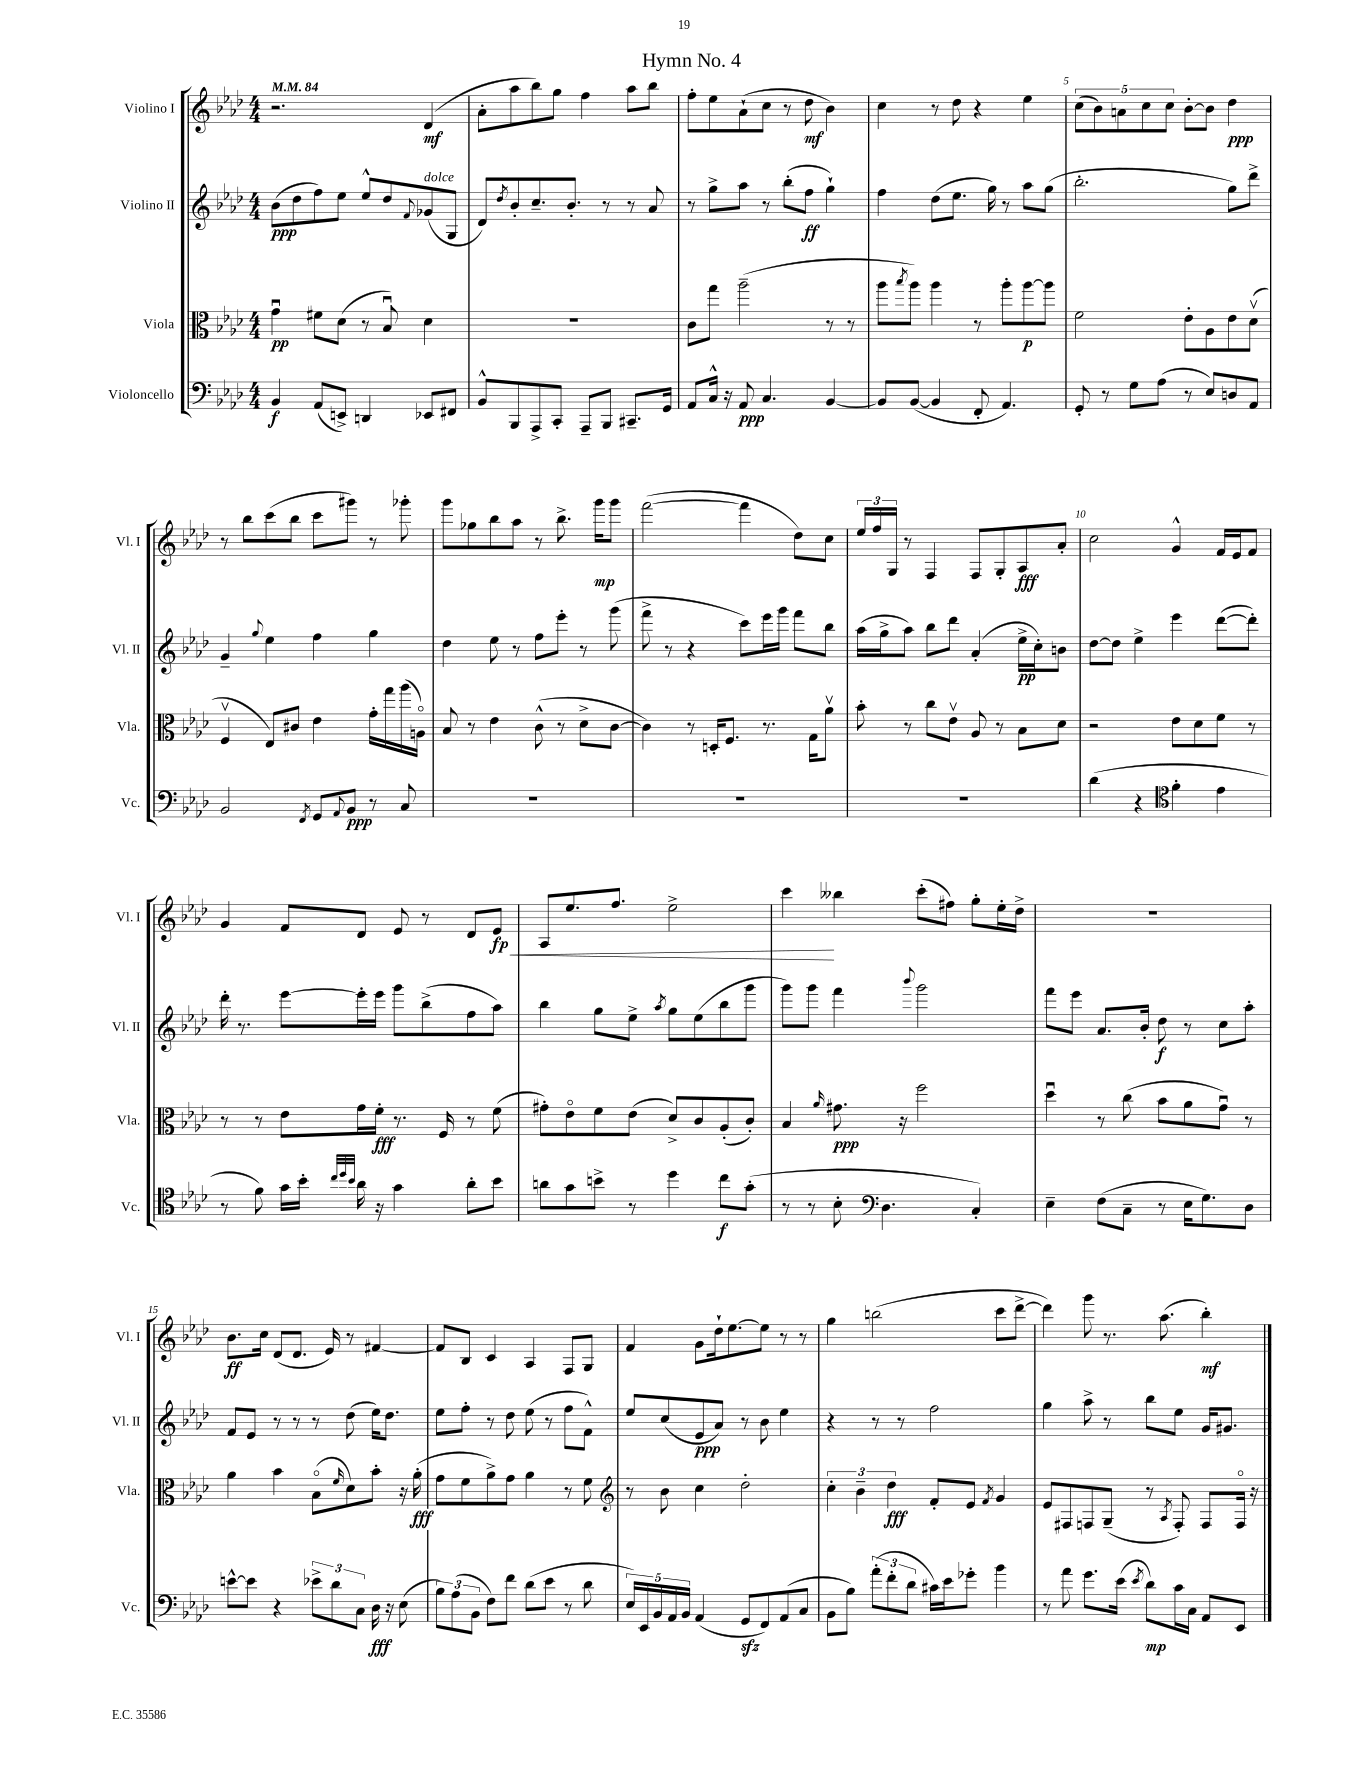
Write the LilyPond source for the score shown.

\header { title = "Hymn No. 4" }
<<
\new StaffGroup <<
\new Staff = "s0" \with { instrumentName = "Violino I" shortInstrumentName = "Vl. I" } {
    \clef treble \key aes \major \numericTimeSignature \time 4/4 \tempo 4 = 84
    r2. des'4\mf( |
    aes'8-. aes''8 bes''8) g''8 f''4 aes''8 bes''8 |
    f''8-. ees''8 aes'8-!( c''8 r8 des''8\mf bes'4) |
    c''4 r8 des''8 r4 ees''4 |
    \tuplet 5/4 { c''8( bes'8) a'8 c''8 c''8 } bes'8~-. bes'8 des''4\ppp |
    r8 bes''8 c'''8( bes''8 c'''8 gis'''8) r8 ges'''8-. |
    g'''8 ges''8 bes''8 aes''8 r8 bes''8.-> g'''16\mp g'''8 |
    f'''2~( f'''4 des''8) c''8 |
    \tuplet 3/2 { ees''16 f''16 g16 } r8 f4 f8 g8-. aes8\fff aes'8-. |
    c''2 g'4-^ f'16 ees'16 f'8 |
    g'4 f'8 des'8 ees'8 r8 des'8 ees'8\fp\< |
    aes8 ees''8. f''8. ees''2-> |
    c'''4\! beses''4 c'''8-.( fis''8) g''8-. ees''16-. des''16-> |
    R1 |
    bes'8.\ff c''16 des'8( des'8. ees'16) r8 fis'4~ |
    fis'8 bes8 c'4 aes4 f8 g8 |
    f'4 g'8 des''16-! ees''8.~ ees''8 r8 r8 |
    g''4 b''2( c'''8 des'''8~-> |
    des'''4) g'''8 r8. aes''8.( bes''4-.\mf) \bar "|." |
}
\new Staff = "s1" \with { instrumentName = "Violino II" shortInstrumentName = "Vl. II" } {
    \clef treble \key aes \major \numericTimeSignature \time 4/4
    bes'8\ppp( des''8 f''8) ees''8 ees''8-^ des''8 \appoggiatura { f'8 } ges'8^\markup { \italic "dolce" }( g8 |
    des'8) \acciaccatura { des''8 } bes'8-. c''8.-- bes'8.-. r8 r8 aes'8 |
    r8 g''8-> aes''8 r8 bes''8-.( f''8\ff g''4-!) |
    f''4 des''8( ees''8. g''16) r8 aes''8 g''8( |
    bes''2.-. g''8) des'''8-> |
    g'4-- \appoggiatura { g''8 } ees''4 f''4 g''4 |
    des''4 ees''8 r8 f''8 ees'''8-. r8 g'''8( |
    f'''8-> r8 r4 c'''8) ees'''16 g'''16 f'''8 bes''8 |
    aes''16( g''16-> aes''8) bes''8 des'''8 aes'4-.( ees''16->\pp c''16-.) b'8 |
    des''8~ des''8 ees''4-> ees'''4 des'''8~( des'''8-.) |
    des'''16-. r8. ees'''8~ ees'''16-. ees'''16 g'''8 bes''8->( f''8 aes''8) |
    bes''4 g''8 ees''8-> \acciaccatura { aes''8 } g''8 ees''8( bes''8 g'''8 |
    g'''8) g'''8 f'''4 \appoggiatura { bes'''8 } g'''2 |
    f'''8 ees'''8 aes'8. bes'16-. des''8\f r8 c''8 aes''8-. |
    f'8 ees'8 r8 r8 r8 des''8( ees''16) des''8. |
    ees''8 f''8-. r8 des''8 ees''8( r8 f''8 f'8-^) |
    ees''8 c''8( ees'8\ppp aes'8) r8 bes'8 ees''4 |
    r4 r8 r8 f''2 |
    g''4 aes''8-> r8 bes''8 ees''8 g'16 gis'8. \bar "|." |
}
\new Staff = "s2" \with { instrumentName = "Viola" shortInstrumentName = "Vla." } {
    \clef alto \key aes \major \numericTimeSignature \time 4/4
    g'4\downbow\pp fis'8 des'8( r8 bes8\downbow) des'4 |
    R1 |
    c'8 g''8 aes''2--( r8 r8 |
    aes''8 \acciaccatura { bes''8 } aes''8) aes''4 r8 aes''8-. aes''8~\p aes''8 |
    f'2 ees'8-. aes8 ees'8 des'8\upbow( |
    f4\upbow ees8) cis'8 ees'4 g'16-. g''16 aes''16( a16\flageolet) |
    bes8 r8 ees'4 c'8-^( r8 des'8-> c'8~ |
    c'4) r8 d16-. f8. r8. g16 aes'8\upbow |
    bes'8-. r8 c''8 ees'8\upbow aes8 r8 bes8 des'8 |
    r2 ees'8 des'8 f'8 r8 |
    r8 r8 ees'8 g'16 f'16-.\fff r8. f16 r8 f'8( |
    gis'8-.) ees'8\flageolet f'8 ees'8( des'8->) c'8 aes8-.( c'8-.) |
    bes4 \grace { aes'16 } gis'8.\ppp r16 f''2 |
    des''4\downbow r8 c''8( bes'8 aes'8 g'8\downbow) r8 |
    aes'4 bes'4 bes8\flageolet( \grace { f'16 } des'8) bes'8-. r16 aes'16-.\fff( |
    g'8 f'8 aes'8->) g'8 aes'4 r8 f'8 |
    \clef treble r8 bes'8 c''4 des''2-. |
    \tuplet 3/2 { c''4-. bes'4-- des''4\fff } f'8-. ees'8 \acciaccatura { f'8 } g'4 |
    ees'8 fis8 f8 g8--( r8 \acciaccatura { aes8 } f8-.) f8 f16\flageolet r16 \bar "|." |
}
\new Staff = "s3" \with { instrumentName = "Violoncello" shortInstrumentName = "Vc." } {
    \clef bass \key aes \major \numericTimeSignature \time 4/4
    bes,4\f aes,8( e,8->) d,4 ees,8 fis,8 |
    bes,8-^ bes,,8 aes,,8-> c,8-. aes,,8-- bes,,8 cis,8.-- g,16 |
    aes,8 c16-^ r16 aes,8\ppp c4. bes,4~ |
    bes,8 bes,8~( bes,4 f,8-. aes,4.) |
    g,8-. r8 g8 aes8( r8 ees8) d8 aes,8 |
    bes,2 \acciaccatura { f,8 } g,8 \appoggiatura { aes,8 } bes,8\ppp r8 c8 |
    R1 |
    R1 |
    R1 |
    des'4( r4 \clef tenor f'4-. ees'4 |
    r8 f'8) g'16 bes'16-. \grace { c''32 des''32 bes'32 } aes'16 r16 g'4 aes'8-. bes'8 |
    a'8 g'8 b'8-> r8 des''4 c''8\f g'8-.( |
    r8 r8 bes8-. \clef bass des4. c4-.) |
    ees4-- f8( c8-- r8 ees16 g8.) des8 |
    e'8~-^ e'8 r4 \tuplet 3/2 { ees'8-> des'8 c8 } des16\fff r16 ees8( |
    \tuplet 3/2 { bes8) aes8( bes,8 } f8) f'8 des'8( ees'8 r8 des'8 |
    \tuplet 5/4 { ees16) ees,16 bes,16 aes,16 bes,16 } aes,4( g,8\sfz f,8) aes,8( c8 |
    bes,8 bes8) \tuplet 3/2 { aes'8-.( f'8-. des'8 } cis'16) ees'16 ges'8-. bes'4 |
    r8 aes'8 g'8. ees'16( \acciaccatura { ees'8 } des'8\mp) c'16 c16 aes,8 ees,8 \bar "|." |
}
>>
>>
\layout { \context { \Score \override BarNumber.break-visibility = ##(#f #t #t) barNumberVisibility = #(every-nth-bar-number-visible 5) } }
